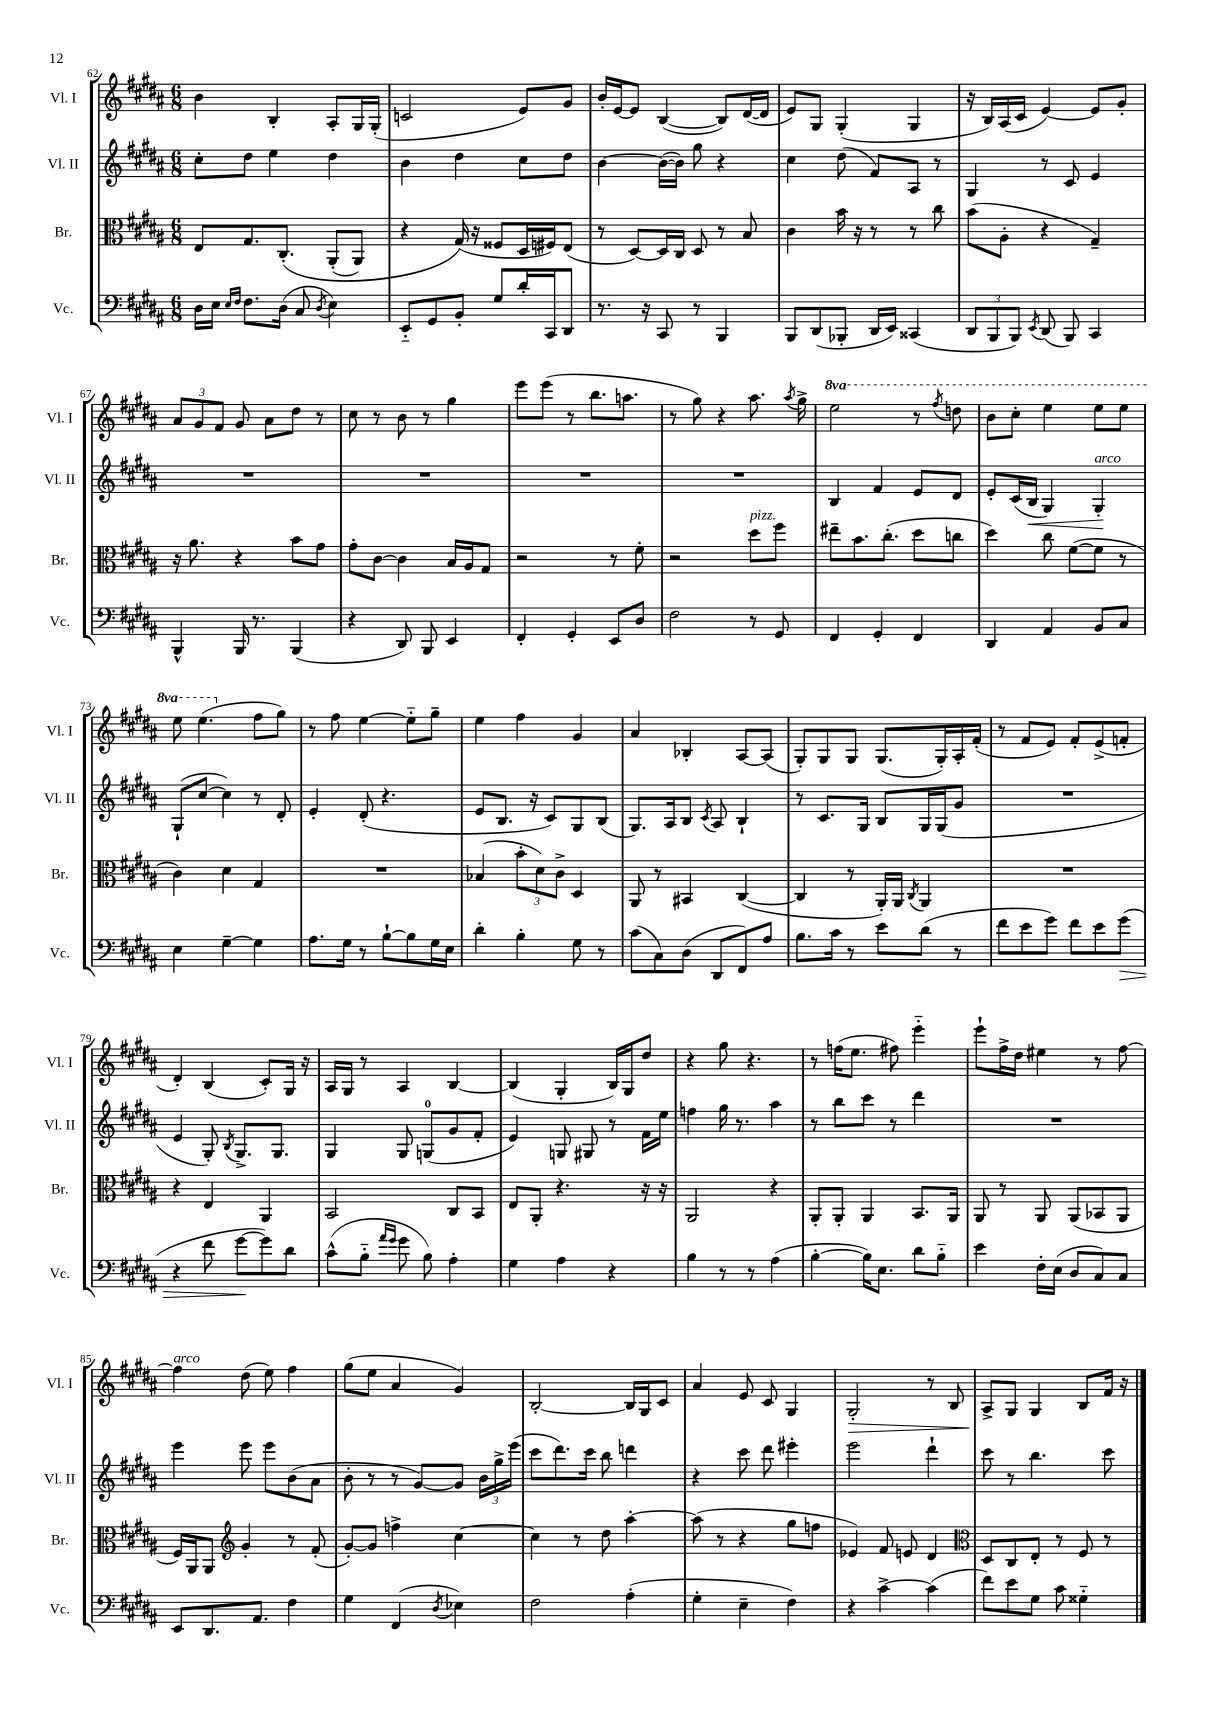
<<
\new StaffGroup <<
\new Staff = "s0" \with { instrumentName = "Vl. I" shortInstrumentName = "Vl. I" } {
    \clef treble \key b \major \numericTimeSignature \time 6/8 \set Staff.ottavationMarkups = #ottavation-simple-ordinals
    \autoBeamOff b'4 b4-. ais8[-. gis16 gis16]-.( |
    c'2 e'8[) gis'8] |
    b'16[-. e'16~ e'8] b4~( b8[) dis'16~( dis'16] |
    e'8[) gis8] gis4-.( gis4 |
    r16 b16[) ais16( cis'16] e'4~) e'8[ gis'8]-. |
    \tuplet 3/2 { ais'8[ gis'8 fis'8] } gis'8 ais'8[ dis''8] r8 |
    cis''8 r8 b'8 r8 gis''4 |
    e'''8[ e'''8]( r8 b''8.[ a''8.] |
    r8 gis''8) r4 ais''8. \acciaccatura { ais''8 } gis''16-> |
    \ottava #1 e'''2 r8 \acciaccatura { fis'''8 } d'''8 |
    b''8[ cis'''8]-. e'''4 e'''8[ e'''8] |
    e'''8 e'''4.( \ottava #0 fis''8[ gis''8]) |
    r8 fis''8 e''4~ e''8[-_ gis''8]-- |
    e''4 fis''4 gis'4 |
    ais'4 bes4-. ais8[~ ais8]( |
    gis8[-.) gis8 gis8] gis8.[( gis16-.) ais16-. fis'16]-.( |
    r8 fis'8[ e'8]) fis'8[-. e'8->( f'8]-. |
    dis'4-.) b4( cis'8[-.) gis16] r16 |
    ais16[ gis16] r8 ais4 b4~ |
    b4( gis4-. b16[) gis16 dis''8] |
    r4 gis''8 r4. |
    r8 f''16[( e''8.] fis''8) e'''4-_ |
    e'''8[-! fis''16-> dis''16] eis''4 r8 fis''8~ |
    fis''4^\markup { \italic "arco" } dis''8( e''8) fis''4 |
    gis''8[( e''8] ais'4 gis'4) |
    b2~-. b16[ gis16 cis'8] |
    ais'4 e'8 cis'8 gis4 |
    gis2-.\> r8 b8 |
    ais8[->\! gis8] gis4 b8[ fis'16] r16 \bar "|." |
}
\new Staff = "s1" \with { instrumentName = "Vl. II" shortInstrumentName = "Vl. II" } {
    \clef treble \key b \major \numericTimeSignature \time 6/8
    \autoBeamOff cis''8[-. dis''8] e''4 dis''4 |
    b'4 dis''4 cis''8[ dis''8] |
    b'4~ b'16[~( b'16]) gis''8 r4 |
    cis''4 dis''8( fis'8[) ais8] r8 |
    gis4 r8 cis'8 e'4 |
    R2. |
    R2. |
    R2. |
    R2. |
    b4 fis'4 e'8[ dis'8] |
    e'8[-. cis'16( b16]\< gis4) gis4-.\!^\markup { \italic "arco" } |
    gis8[-!( cis''8]~ cis''4) r8 dis'8-. |
    e'4-. dis'8-.( r4. |
    e'8[ b8.] r16 cis'8[) gis8 b8]( |
    gis8.[) ais16 b8] \acciaccatura { cis'8 } ais8 b4-! |
    r8 cis'8.[ gis16] b8[ gis16 gis16( gis'8] |
    R2. |
    e'4 gis8-.) \acciaccatura { b8 } gis8.[-> gis8.] |
    gis4 gis8 g8[-0( gis'8 fis'8]-. |
    e'4) g8 gis8 r8 fis'16[ e''16] |
    f''4 gis''16 r8. ais''4 |
    r8 b''8[ cis'''8] r8 dis'''4 |
    R2. |
    e'''4 e'''8 e'''8[ b'8( ais'8] |
    b'8-. r8 r8 gis'8[~) gis'8] \tuplet 3/2 { b'16[ gis''16-> e'''16]( } |
    cis'''8[ dis'''8.) cis'''16] b''8 d'''4 |
    r4 cis'''8 dis'''8 eis'''4-. |
    e'''2 dis'''4-! |
    cis'''8 r8 b''4. cis'''8 \bar "|." |
}
\new Staff = "s2" \with { instrumentName = "Br." shortInstrumentName = "Br." } {
    \clef alto \key b \major \numericTimeSignature \time 6/8
    \autoBeamOff e8[ gis8. cis8.]-.\( ais,8[-.( ais,8]) |
    r4 gis16(\) r16 fisis8[ dis16 fis16) e8]( |
    r8 dis8[~) dis16 cis16] dis8 r8 b8 |
    cis'4 b'16 r16 r8 r8 cis''8 |
    b'8[( ais8]-. r4 gis4--) |
    r16 ais'8. r4 b'8[ gis'8] |
    gis'8[-. cis'8]~ cis'4 b16[ ais16 gis8] |
    r2 r8 fis'8-. |
    r2 dis''8[^\markup { \italic "pizz." } fis''8] |
    eis''8[-- b'8. cis''8.]-.( dis''8[ c''8] |
    dis''4) cis''8 fis'8[~( fis'8] r8 |
    cis'4) dis'4 gis4 |
    R2. |
    bes4( \tuplet 3/2 { b'8[-. dis'8) cis'8]-> } dis4 |
    ais,8 r8 bis,4 cis4~( |
    cis4 r8 ais,16[-.) ais,16] \acciaccatura { cis8 } ais,4 |
    R2. |
    r4 e4 ais,4 |
    b,2 cis8[ b,8] |
    e8[ ais,8]-. r4. r16 r16 |
    ais,2 r4 |
    ais,8[-. ais,8]-. ais,4 b,8.[ ais,16] |
    ais,8 r8 ais,8 ais,8[( bes,8 ais,8] |
    fis16[) ais,16 ais,8] \clef treble gis'4-. r8 fis'8-.( |
    gis'8[~-.) gis'8] f''4-> cis''4~ |
    cis''4 r8 dis''8 ais''4~-. |
    ais''8( r8 r4 gis''8[ f''8] |
    ees'4) fis'8 e'8 dis'4 |
    \clef alto dis8[ cis8 e8]-. r8 fis8 r8 \bar "|." |
}
\new Staff = "s3" \with { instrumentName = "Vc." shortInstrumentName = "Vc." } {
    \clef bass \key b \major \numericTimeSignature \time 6/8
    \autoBeamOff dis16[ e16] \grace { e16[ fis16] } fis8.[ dis16]( cis8 \acciaccatura { dis8 } e4) |
    e,8[-_ gis,8 b,8]-. gis8[ dis'16-. cis,16 dis,8] |
    r8. r16 cis,8 r8 b,,4 |
    b,,8[ dis,8( bes,,8]-. dis,16[ e,16]) cisis,4( |
    \tuplet 3/2 { dis,8[ b,,8 b,,8]) } \acciaccatura { e,8 } dis,8( b,,8) cis,4 |
    b,,4-^ b,,16 r8. b,,4( |
    r4 dis,8) b,,8 e,4 |
    fis,4-. gis,4-. e,8[ dis8] |
    fis2 r8 gis,8 |
    fis,4 gis,4-. fis,4 |
    dis,4 ais,4 b,8[ cis8] |
    e4 gis4~-- gis4 |
    ais8.[ gis16] r8 b8[~-! b8 gis16 e16] |
    dis'4-. b4-. gis8 r8 |
    cis'8[( cis8) dis8]( dis,8[ fis,8) ais8] |
    b8.[ cis'16] r8 e'8[ dis'8]( r8 |
    fis'8[ e'8 gis'8]) fis'8[ e'8 gis'8]\>( |
    r4 fis'8 gis'8[~\! gis'8) dis'8] |
    cis'8[-^( b8]-_ \grace { ais'16[ gis'16] } gis'8 b8) ais4-. |
    gis4 ais4 r4 |
    b4 r8 r8 ais4( |
    b4~-. b16[) e8.] dis'8[ b8]-_ |
    e'4 fis16[-. e16]( dis8[ cis8) cis8] |
    e,8[ dis,8. ais,8.] fis4 |
    gis4 fis,4( \acciaccatura { dis8 } ees4) |
    fis2 ais4-.( |
    gis4-. e4-- fis4) |
    r4 cis'4~-> cis'4( |
    fis'8[) e'8 gis8] cis'8 gisis4-_ \bar "|." |
}
>>
>>
\layout { \context { \Score currentBarNumber = #62 } }
